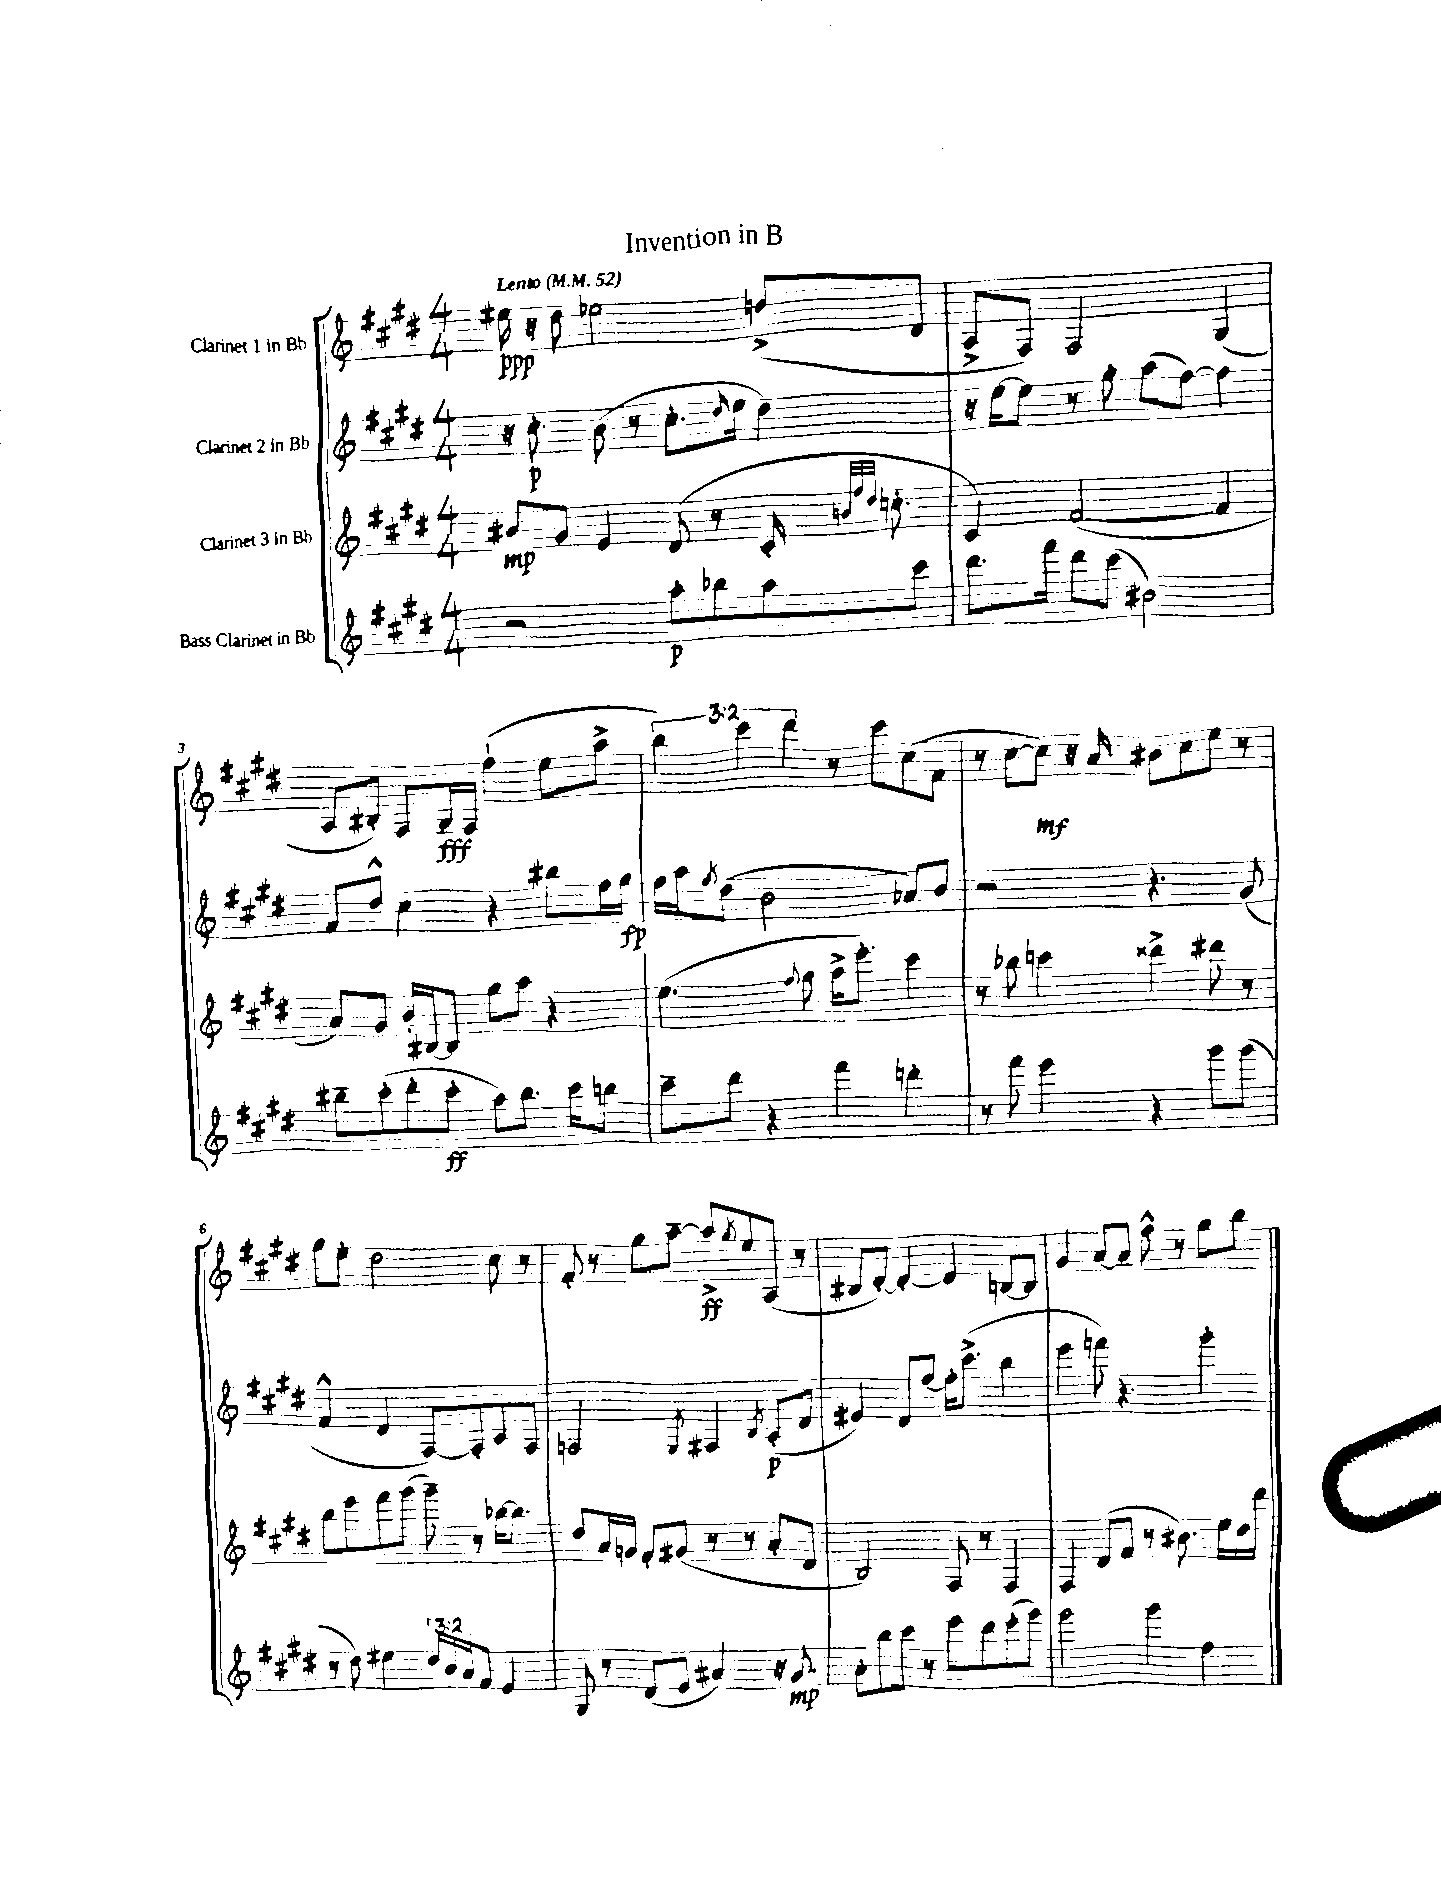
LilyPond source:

\header { title = "Invention in B" }
<<
\new StaffGroup <<
\new Staff = "s0" \with { instrumentName = "Clarinet 1 in Bb" } {
    \clef treble \key e \major \numericTimeSignature \time 4/4 \override Staff.TupletNumber.text = #tuplet-number::calc-fraction-text \tempo "Lento" 4 = 52
    eis''16\ppp r16 dis''8 ees''2 d''8->( dis'8 |
    a8-> fis8) fis2 gis4( |
    a8 bis8-.) fis8 gis16--\fff fis16 fis''4-!( e''8 a''8-> |
    \tuplet 3/2 { b''4) cis'''4 dis'''4 } r8 cis'''8 cis''8( fis'8 |
    r8 cis''8~ cis''8\mf) r16 a'16 bis'8 cis''8 e''8 r8 |
    gis''8 e''8-. dis''2 cis''8 r8 |
    fis'8-. r8 gis''8 a''8~-- a''8->\ff \acciaccatura { gis''8 } e''8 a8( r8 |
    bis8 dis'8~-.) dis'4~-. dis'4 b8~ b8 |
    gis'4 a'8~ a'8-- fis''8-^ r8 gis''8 b''8 \bar "|." |
}
\new Staff = "s1" \with { instrumentName = "Clarinet 2 in Bb" } {
    \clef treble \key e \major \numericTimeSignature \time 4/4
    r16 cis''8.-.\p b'8( r8 cis''8.-. \grace { dis''16 } e''16 dis''4) |
    r16 e''16~ e''8 r8 gis''8-. a''8( fis''8~) fis''4 |
    fis'8 dis''8-^ cis''4 r4 bis''8 fis''16 gis''16\fp |
    fis''16 a''16 \acciaccatura { fis''8 } dis''8( b'2 aes'8) b'8 |
    r2 r4. gis'8( |
    fis'4-^ dis'4 fis8~) fis8-. a8 fis8 |
    f2 \acciaccatura { e8 } fis4 \acciaccatura { b8 } a8-.\p( dis'8 |
    eis'4) dis'8 fis''8~ fis''16-. cis'''8.->( b''4 |
    e'''4 f'''8) r4. gis'''4-. \bar "|." |
}
\new Staff = "s2" \with { instrumentName = "Clarinet 3 in Bb" } {
    \clef treble \key e \major \numericTimeSignature \time 4/4
    bis'8\mp gis'8 e'4 dis'8( r8 cis'16-. \grace { b'32 fis''32 dis''32 } c''8.-. |
    cis'4) fis'2~( fis'4 |
    a'8) gis'8 b'16-. bis16~ bis8 gis''8 a''8 r4 |
    e''4.( \appoggiatura { fis''8 } gis''8 a''16-> e'''8.-.) cis'''4 |
    r8 bes''8 c'''4 disis'''4-> dis'''8 r8 |
    b''8 e'''8 fis'''8 gis'''8( gis'''8--) r8 bes''16~ bes''8. |
    dis''8 a'16 g'16 fis'8-. gis'8( r8 r8 a'8-. dis'8 |
    b2) fis8 r8 fis4 |
    fis4 dis'8( fis'8 r8 bis'8.) e''16 dis''16 dis'''16 \bar "|." |
}
\new Staff = "s3" \with { instrumentName = "Bass Clarinet in Bb" } {
    \clef treble \key e \major \numericTimeSignature \time 4/4 \override Staff.TupletNumber.text = #tuplet-number::calc-fraction-text
    r2 a''8-.\p bes''8 a''8 cis'''8 |
    dis'''8. fis'''16 dis'''8 cis'''8( bis'2) |
    bis''8-- cis'''8-.( dis'''8-. cis'''8-.\ff a''8) bis''8. cis'''16 b''8 |
    cis'''8-- dis'''8 r4 fis'''4 d'''4-. |
    r8 fis'''8 e'''4 r4 gis'''8 gis'''8( |
    r8 dis''8) eis''4 \tuplet 3/2 { dis''16 b'16 a'16 } fis'8 e'4 |
    gis8 r8 dis'8( e'8 ais'4) r16 gis'8.\mp |
    a'8-. b''8 cis'''8 r8 e'''8 dis'''8 e'''8-.( gis'''8) |
    gis'''2 gis'''4 fis''4 \bar "|." |
}
>>
>>
